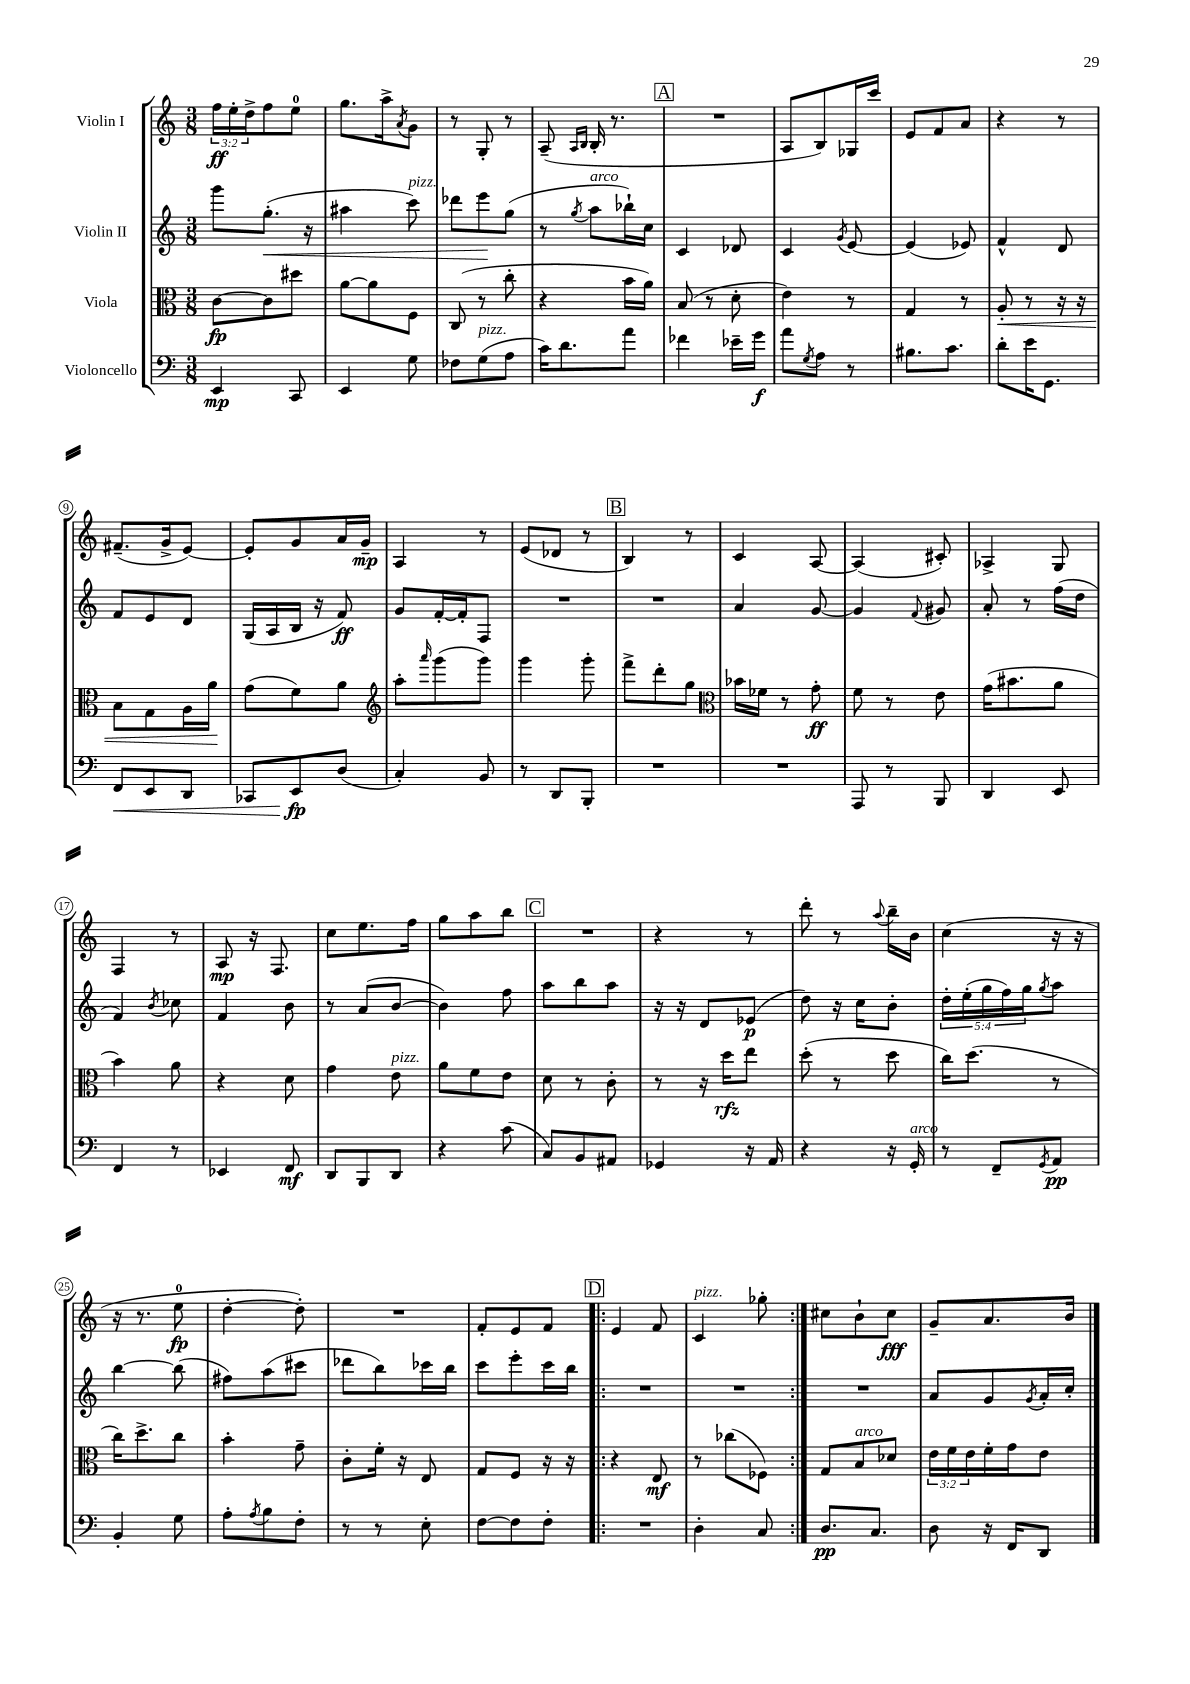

**kern	**kern	**kern	**kern
*staff4	*staff3	*staff2	*staff1
*clefF4	*clefC3	*clefG2	*clefG2
*k[]	*k[]	*k[]	*k[]
*M3/8	*M3/8	*M3/8	*M3/8
4EE/	[8c\L	8ggg\L	24ff\LL
.	.	.	24ee'\
.	.	.	24dd^\J
.	8c\]	(8.gg'\J	8ff\
8CC/	8dd#\J	.	8ee\J
.	.	16r	.
=	=	=	=
4EE/	[8a\L	4aa#\	8.gg\L
.	8a\]	.	.
.	.	.	16aa^\k
.	.	.	8qa/
8G\	8F\J	8ccc\)	8g\J
=	=	=	=
8F-\L	(8C/	8ddd-\L	8r
(8G\	8r	8eee\	8G'/
8A\J	8cc'\	(8gg\J	8r
=	=	=	=
16c\LK)	4r	8r	(8A~/
8.d\	.	.	.
.	.	.	16qqA/LL
.	.	8qgg/	16qqB/JJ
.	.	8aa\L	16B'/
.	.	.	8.r
8a\J	16b\LL	16bb-`\L)	.
.	16a\JJ)	16cc\JJ	.
=	=	=	=
4f-\	(8B/	4c/	4.r
.	8r	.	.
16e-~\LL	8d'\	8d-/	.
16g\JJ	.	.	.
=	=	=	=
8a\L	4e\)	4c/	8A/L
8qG/	.	.	.
8A\J	.	.	8B/)
.	.	8qg/	.
8r	8r	[8e/	16G-/L
.	.	.	16ccc/JJ
=	=	=	=
8.B#\L	4G/	(4e/]	8e/L
.	.	.	8f/
8.c\J	.	.	.
.	8r	8e-/)	8a/J
=	=	=	=
8d'\L	8A'/	4f^^/	4r
16e\K	8r	.	.
8.GG\J	.	.	.
.	16r	8d/	8r
.	16r	.	.
=	=	=	=
8FF/L	8B\L	8f/L	(8.f#~/L
8EE/	8G\	8e/	.
.	.	.	16g^/k
8DD/J	16A\L	8d/J	[8e/J)
.	16a\JJ	.	.
=	=	=	=
8CC-/L	(8g\L	(16G/LL	8e'/]L
.	.	16A/	.
8EE/	8f\)	16B/JJ	8g/
.	.	16r	.
(8D/J	8a\J	8f/)	16a/L
.	.	.	16g~/JJ
=	=	=	=
*	*clefG2	*	*
4C'/)	8aa'\L	8g/L	4A/
.	16qqaaa/	.	.
.	(8ggg\	[16f'/L	.
.	.	16f'/]J	.
8BB/	8ggg\J)	8F/J	8r
=	=	=	=
8r	4ggg\	4.r	(8e/L
8DD/L	.	.	8d-/J
8BBB'/J	8ggg'\	.	8r
=	=	=	=
4.r	8fff^\L	4.r	4B/)
.	8ddd'\	.	.
.	8gg\J	.	8r
=	=	=	=
*	*clefC3	*	*
4.r	16b-\LL	4a/	4c/
.	16f-\JJ	.	.
.	8r	.	.
.	8g'\	[8g/	[8A/
=	=	=	=
8AAA/	8f\	4g/]	(4A/]
8r	8r	.	.
.	.	8qqf/	.
8BBB/	8e\	8g#/	8c#'/)
=	=	=	=
4DD/	(16g\LK	8a'/	4A-^/
.	8.b#\	.	.
.	.	8r	.
8EE/	8a\J	(16ff\LL	8G/
.	.	16dd\JJ	.
=	=	=	=
4FF/	4b\)	4f/)	4F/
.	.	8qb/	.
8r	8a\	8cc-\	8r
=	=	=	=
4EE-/	4r	4f/	8A/
.	.	.	16r
.	.	.	8.F/
8FF/	8d\	8b\	.
=	=	=	=
8DD/L	4g\	8r	8cc\L
8BBB/	.	(8a/L	8.ee\
8DD/J	8e\	[8b/J	.
.	.	.	16ff\Jk
=	=	=	=
4r	8a\L	4b\])	8gg\L
.	8f\	.	8aa\
(8c\	8e\J	8ff\	8bb\J
=	=	=	=
8C/L)	8d\	8aa\L	4.r
8BB/	8r	8bb\	.
8AA#/J	8c'\	8aa\J	.
=	=	=	=
4GG-/	8r	16r	4r
.	.	16r	.
.	16r	8d/L	.
.	16dd\LK	.	.
16r	8ee\J	(8e-/J	8r
16AA/	.	.	.
=	=	=	=
4r	(8dd'\	8dd\)	8ddd'\
.	8r	16r	8r
.	.	16cc\LK	.
.	.	.	8qqaa/
16r	8dd\	8b'\J	16bb~\LL
16GG'/	.	.	16b\JJ
=	=	=	=
8r	16cc\LK)	20dd'\LL	(4cc\
.	.	(20ee'\	.
.	(8.dd\J	.	.
.	.	20gg\	.
8FF~/L	.	.	.
.	.	20ff\)	.
.	.	20gg\J	.
8qGG/	.	8qgg/	.
8AA/J	8r	8aa\J	16r
.	.	.	16r
=	=	=	=
4BB'/	16cc\LK)	[4bb\	16r
.	8.dd^\	.	8.r
8G\	8cc\J	(8bb\]	8ee\
=	=	=	=
8A'\L	4b'\	8ff#\L)	[4dd'\
8qA/	.	.	.
8B\	.	(8aa\	.
8F'\J	8g~\	8ccc#\J	8dd'\])
=	=	=	=
8r	8c'\L	8ddd-\L	4.r
8r	16f'\Jk	8bb\)	.
.	16r	.	.
8E'\	8E/	16ccc-\L	.
.	.	16bb\JJ	.
=	=	=	=
[8F\L	8G/L	8ccc\L	8f'/L
8F\]	8F/J	8eee'\	8e/
8F'\J	16r	16ccc\L	8f/J
.	16r	16bb\JJ	.
=!|:	=!|:	=!|:	=!|:
4.r	4r	4.r	4e/
.	8E/	.	8f/
=	=	=	=
4D'\	8r	4.r	4c/
.	(8cc-\L	.	.
8C/	8F-\J)	.	8gg-'\
=:|!	=:|!	=:|!	=:|!
8.D/L	8G/L	4.r	8cc#\L
.	8B/	.	8b`\
8.C/J	.	.	.
.	8d-/J	.	8cc#\J
=	=	=	=
8D\	24e\LL	8a/L	8g~/L
.	24f\	.	.
.	24e\	.	.
16r	16f'\	8g/	8.a/
16FF/LK	16g\J	.	.
.	.	8qg/	.
8DD/J	8e\J	16a'/L	.
.	.	16cc'/JJ	16b/Jk
==	==	==	==
*-	*-	*-	*-
